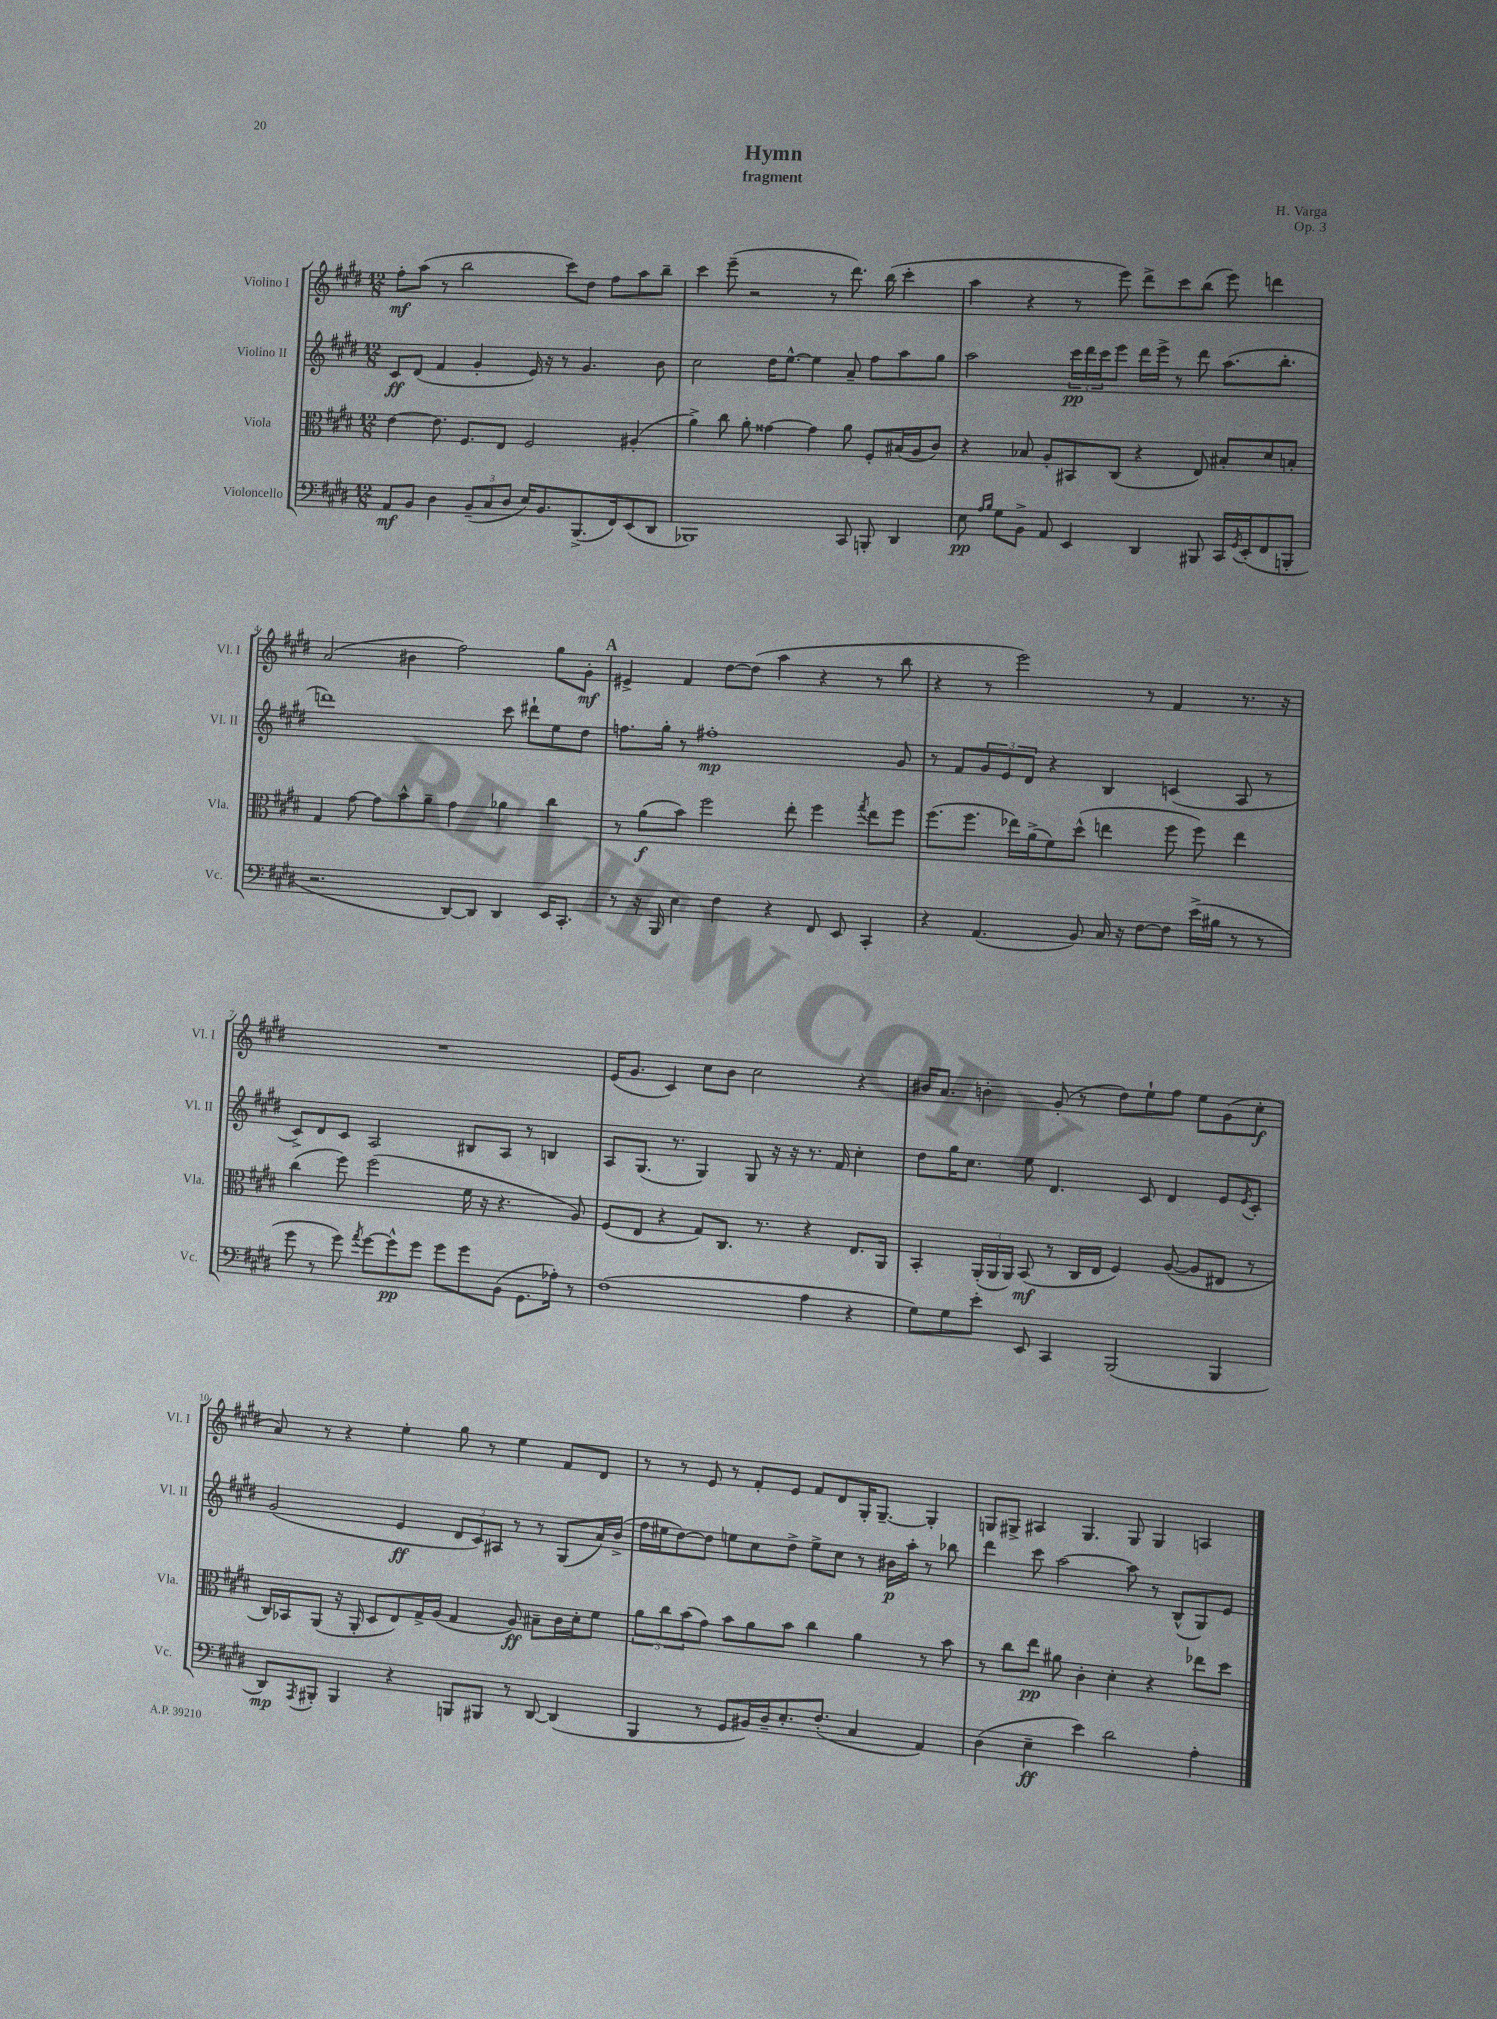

**kern	**dynam	**kern	**dynam	**kern	**dynam	**kern	**dynam
*part4	*part4	*part3	*part3	*part2	*part2	*part1	*part1
*staff4	*staff4	*staff3	*staff3	*staff2	*staff2	*staff1	*staff1
*I"Violoncello	*	*I"Viola	*	*I"Violino II	*	*I"Violino I	*
*I'Vc.	*	*I'Vla.	*	*I'Vl. II	*	*I'Vl. I	*
*clefF4	*	*clefC3	*	*clefG2	*	*clefG2	*
*k[f#c#g#d#]	*	*k[f#c#g#d#]	*	*k[f#c#g#d#]	*	*k[f#c#g#d#]	*
*M12/8	*	*M12/8	*	*M12/8	*	*M12/8	*
=1	=1	=1	=1	=1	=1	=1	=1
8AA/L	mf	[4e\	.	8c#/L	ff	8ff#'\L	mf
8BB/J	.	.	.	(8d#/J	.	(8aa\J	.
4D#\	.	8.e\]	.	4f#/	.	8r	.
.	.	.	.	.	.	2bb\	.
.	.	8.F#/L	.	.	.	.	.
(12BB~/L	.	.	.	4g#'/	.	.	.
12C#/	.	.	.	.	.	.	.
.	.	8E/J	.	.	.	.	.
12D#/J	.	.	.	.	.	.	.
16E/KL)	.	2F#/	.	16e/)	.	.	.
8.BB/	.	.	.	16r	.	.	.
.	.	.	.	8r	.	8ccc#\L)	.
(8.BBB^/	.	.	.	4.g#/	.	8dd#\J	.
.	.	.	.	.	.	8ff#\L	.
16FF#/k)	.	.	.	.	.	.	.
(8EE/	.	(4A#X'/	.	.	.	8aa\	.
8DD#/J	.	.	.	8b\	.	8bb~\J	.
=2	=2	=2	=2	=2	=2	=2	=2
1BBB-X)	.	4a^\)	.	2cc#\	.	4ccc#\	.
.	.	8cc#\	.	.	.	(8eee~\	.
.	.	8a'\	.	.	.	2r	.
.	.	[4g##X\	.	16dd#\KL	.	.	.
.	.	.	.	[8.ee^^\J	.	.	.
.	.	4g##\]	.	4ee\]	.	.	.
.	.	.	.	.	.	8r	.
8CC#/	.	8a\	.	8a~/	.	8.ddd#\)	.
8BBBn'/	.	8F#'/L	.	8ff#\L	.	.	.
.	.	.	.	.	.	(16bb\	.
4DD#/	.	(16B#X/L	.	8aa\	.	4ccc#'\	.
.	.	16A/J	.	.	.	.	.
.	.	8c#/J)	.	8gg#\J	.	.	.
=3	=3	=3	=3	=3	=3	=3	=3
8E\	pp	4r	.	2aa\	.	4aa\	.
16qqA/LL	.	.	.	.	.	.	.
16qqB/JJ	.	.	.	.	.	.	.
8G#\L	.	.	.	.	.	.	.
8BB^\J	.	8B-X/	.	.	.	4r	.
8AA/	.	8A'/L	.	.	.	.	.
4EE/	.	8BB#X/	.	24ccc#\LL	pp	8r	.
.	.	.	.	24ddd#\	.	.	.
.	.	.	.	24ccc#\J	.	.	.
.	.	(8C#/J	.	8eee\J	.	8eee\)	.
4DD#/	.	4r	.	16ddd#\LL	.	8ddd#^\L	.
.	.	.	.	16eee^\JJ	.	.	.
.	.	.	.	8r	.	8ccc#\	.
8BBB#X/	.	8E/)	.	8ddd#\	.	(8bb\J	.
16CC#/LL	.	8B#X'/L	.	(8.aa\L	.	8eee\)	.
8qGG#/	.	.	.	.	.	.	.
(16EE'/J	.	.	.	.	.	.	.
8FF#/	.	8d#/	.	.	.	4dddn\	.
.	.	.	.	8.bb'\J	.	.	.
8BBBn'/J	.	8Bn'/J	.	.	.	.	.
!!LO:LB:g=z
=4	=4	=4	=4	=4	=4	=4	=4
2.r	.	4G#/	.	1dddn)	.	(2a/	.
.	.	[8g#\	.	.	.	.	.
.	.	8g#\L]	.	.	.	.	.
.	.	8b^^\	.	.	.	4b#X\	.
.	.	8a~\J	.	.	.	.	.
[8DD#/L)	.	4g#\	.	.	.	2ff#\)	.
8DD#/J]	.	.	.	.	.	.	.
4DD#/	.	4a-X\	.	8ccc#\	.	.	.
.	.	.	.	8ddd#X`\L	.	.	.
16EE/KL	.	4cc#\	.	8ee\	.	8gg#\L	.
8.CC#'/J	.	.	.	.	.	.	.
.	.	.	.	8dd#\J	.	8g#'\J	mf
!!LO:REH:place=s1:t=A
=5	=5	=5	=5	=5	=5	=5	=5
8r	.	8r	.	8.ffn\L	.	4e#X^/	.
16r	.	(8a\L	f	.	.	.	.
16BBB/	.	.	.	16gg#'\Jk	.	.	.
4E\	.	8b\J)	.	8r	.	4f#/	.
.	.	2ff#\	.	1ff#X'	mp	.	.
4F#\	.	.	.	.	.	[8dd#\L	.
.	.	.	.	.	.	(8dd#\J]	.
4r	.	.	.	.	.	4aa\	.
.	.	8ee'\	.	.	.	.	.
8FF#/	.	4ff#\	.	.	.	4r	.
8EE/	.	.	.	.	.	.	.
.	.	8qgg#/	.	.	.	.	.
4CC#'/	.	8ee\L	.	.	.	8r	.
.	.	8ff#\J	.	8g#/	.	8bb\	.
=6	=6	=6	=6	=6	=6	=6	=6
4r	.	(8.ff#\L	.	8r	.	4r	.
.	.	.	.	8f#/L	.	.	.
.	.	8.ff#\J	.	.	.	.	.
(4.AA/	.	.	.	12g#/	.	8r	.
.	.	.	.	12e/	.	.	.
.	.	16ee-X\LL)	.	.	.	2eee\)	.
.	.	.	.	12d#/J	.	.	.
.	.	(16a^\J	.	.	.	.	.
.	.	8f#\)	.	4r	.	.	.
8BB/)	.	(8dd#^^\J	.	.	.	.	.
16C#/	.	4een\	.	4B/	.	.	.
16r	.	.	.	.	.	.	.
[8F#\L	.	.	.	.	.	8r	.
8F#\J]	.	8ff#\	.	(4cn/	.	4f#/	.
(16e^\LL	.	8ff#\)	.	.	.	.	.
16B#X\JJ	.	.	.	.	.	.	.
8r	.	4ee\	.	8A/	.	8.r	.
8r	.	.	.	8r	.	.	.
.	.	.	.	.	.	16r	.
!!LO:LB:g=z
=7	=7	=7	=7	=7	=7	=7	=7
8g#\	.	(4cc#\	.	8c#^/L)	.	1.r	.
8r	.	.	.	8d#/	.	.	.
8g#\)	.	8ff#\)	.	8c#/J	.	.	.
8qa/	.	.	.	.	.	.	.
[8g#\L	.	(2ff#\	.	2A/	.	.	.
8g#^^\]	pp	.	.	.	.	.	.
8g#\J	.	.	.	.	.	.	.
8g#\L	.	.	.	.	.	.	.
8g#\	.	16f#\	.	8B#X/L	.	.	.
.	.	16r	.	.	.	.	.
(8BB\J	.	4.r	.	8A/J	.	.	.
8.GG#\L	.	.	.	8r	.	.	.
.	.	.	.	4Bn/	.	.	.
16A-X'\Jk)	.	.	.	.	.	.	.
8r	.	8A/)	.	.	.	.	.
=8	=8	=8	=8	=8	=8	=8	=8
(1F#	.	(8F#/L	.	8A/L	.	(16e/KL	.
.	.	.	.	.	.	8.g#/J	.
.	.	8E/J	.	(8.G#/J	.	.	.
.	.	4r	.	.	.	4c#/)	.
.	.	.	.	8.r	.	.	.
.	.	8G#/L)	.	4G#/)	.	8cc#\L	.
.	.	8.C#/J	.	.	.	8b\J	.
.	.	.	.	8G#/	.	2cc#\	.
.	.	8.r	.	.	.	.	.
.	.	.	.	16r	.	.	.
.	.	.	.	16r	.	.	.
4A\	.	4r	.	8.r	.	.	.
.	.	.	.	16f#/	.	.	.
4r	.	8.E/L	.	4cc#'\	.	4r	.
.	.	16AA/Jk	.	.	.	.	.
=9	=9	=9	=9	=9	=9	=9	=9
8G#\L)	.	4BB'/	.	8dd#\L	.	16b#X/KL	.
.	.	.	.	.	.	8.a/J	.
8G#\	.	.	.	16gg#\K	.	.	.
.	.	.	.	8.cc#\J	.	.	.
8e'\J	.	(24AA'/LL	.	.	.	4bn'\	.
.	.	24AA/	.	.	.	.	.
.	.	24AA/JJ)	.	.	.	.	.
8EE/	.	(8BB/	mf	8ee\	.	.	.
4CC#/	.	8r	.	4.d#/	.	(8g#'/	.
.	.	16C#/LL	.	.	.	8r	.
.	.	16E/JJ	.	.	.	.	.
(2BBB/	.	4F#/)	.	.	.	8dd#\L)	.
.	.	.	.	8c#/	.	8ee`\	.
.	.	([8A/	.	4d#/	.	8ff#\J	.
.	.	8A/L]	.	.	.	8ee\L	.
4BBB/	.	8E#X/J	.	8e/L	.	(8g#\	.
.	.	.	.	8qe/	.	.	.
.	.	8r	.	8c#'/J	.	8cc#'\J	f
!!LO:LB:g=z
=10	=10	=10	=10	=10	=10	=10	=10
8DD#/L)	mp	16C#/LL)	.	(2g#/	.	8a/)	.
.	.	16BB-X/J	.	.	.	.	.
8qAAA/	.	.	.	.	.	.	.
8BBB#X'/J	.	(8AA/J	.	.	.	8r	.
4BBB#/	.	16r	.	.	.	4r	.
.	.	16AA'/	.	.	.	.	.
.	.	8D#/L	.	.	.	.	.
4r	.	8E/)	.	4e/	ff	4ee'\	.
.	.	16G#^/L	.	.	.	.	.
.	.	(16A/JJ	.	.	.	.	.
8BBBn/L	.	4G#/	.	12d#/L	.	8gg#\	.
.	.	.	.	12c#/)	.	.	.
8BBB#X/J	.	.	.	.	.	8r	.
.	.	.	.	12A#X/J	.	.	.
8r	.	8A/)	ff	8r	.	4ee\	.
[8DD#/	.	8B#X~\L	.	8r	.	.	.
(4DD#/]	.	16c#\L	.	(8G#/L	.	8f#/L	.
.	.	16d#'\J	.	.	.	.	.
.	.	8f#\J	.	16a/L)	.	8d#/J	.
.	.	.	.	(16b^/JJ	.	.	.
=11	=11	=11	=11	=11	=11	=11	=11
4BBB/	.	12a\L	.	16ff#\LL	.	8r	.
.	.	.	.	16ee#X\J	.	.	.
.	.	12cc#\	.	.	.	.	.
.	.	.	.	[8dd#\)	.	8r	.
.	.	(12b\	.	.	.	.	.
8r	.	8g#\J)	.	8dd#\J]	.	8e/	.
8GG#/L	.	8b\L	.	8een\L	.	8r	.
16BB#X/L)	.	8a\	.	8cc#\	.	8f#'/L	.
16D#~/J	.	.	.	.	.	.	.
8.E'/	.	8b\J	.	8dd#^\J	.	8e/J	.
.	.	4cc#\	.	8ee^\L	.	8f#/L	.
(8.F#'/J	.	.	.	.	.	.	.
.	.	.	.	8cc#\J	.	8d#/	.
4C#/	.	4a\	.	8r	.	16G#'/K	.
.	.	.	.	.	.	[8.G#~/J	.
.	.	.	.	16b#X\LL	p	.	.
.	.	.	.	16aa'\JJ	.	.	.
4AA/)	.	8r	.	8r	.	4G#'/]	.
.	.	8b\	.	8bb-X\	.	.	.
=12	=12	=12	=12	=12	=12	=12	=12
(4D#\	.	8r	.	4ddd#\	.	8Gn/L	.
.	.	8cc#\L	.	.	.	8G#X^/J	.
4E~\	ff	8ee\J	pp	8ccc#\	.	4A#X/	.
.	.	8a#X\	.	[2aa\	.	.	.
4e\)	.	4c#'\	.	.	.	4.G#/	.
2d#\	.	4d#'\	.	.	.	.	.
.	.	.	.	8aa\]	.	8G#/	.
.	.	4r	.	8r	.	4G#/	.
.	.	.	.	(8B^^/L	.	.	.
4A'\	.	8ee-X\L	.	8G#/)	.	4An/	.
.	.	8dd#\J	.	8e/J	.	.	.
==	==	==	==	==	==	==	==
*-	*-	*-	*-	*-	*-	*-	*-
